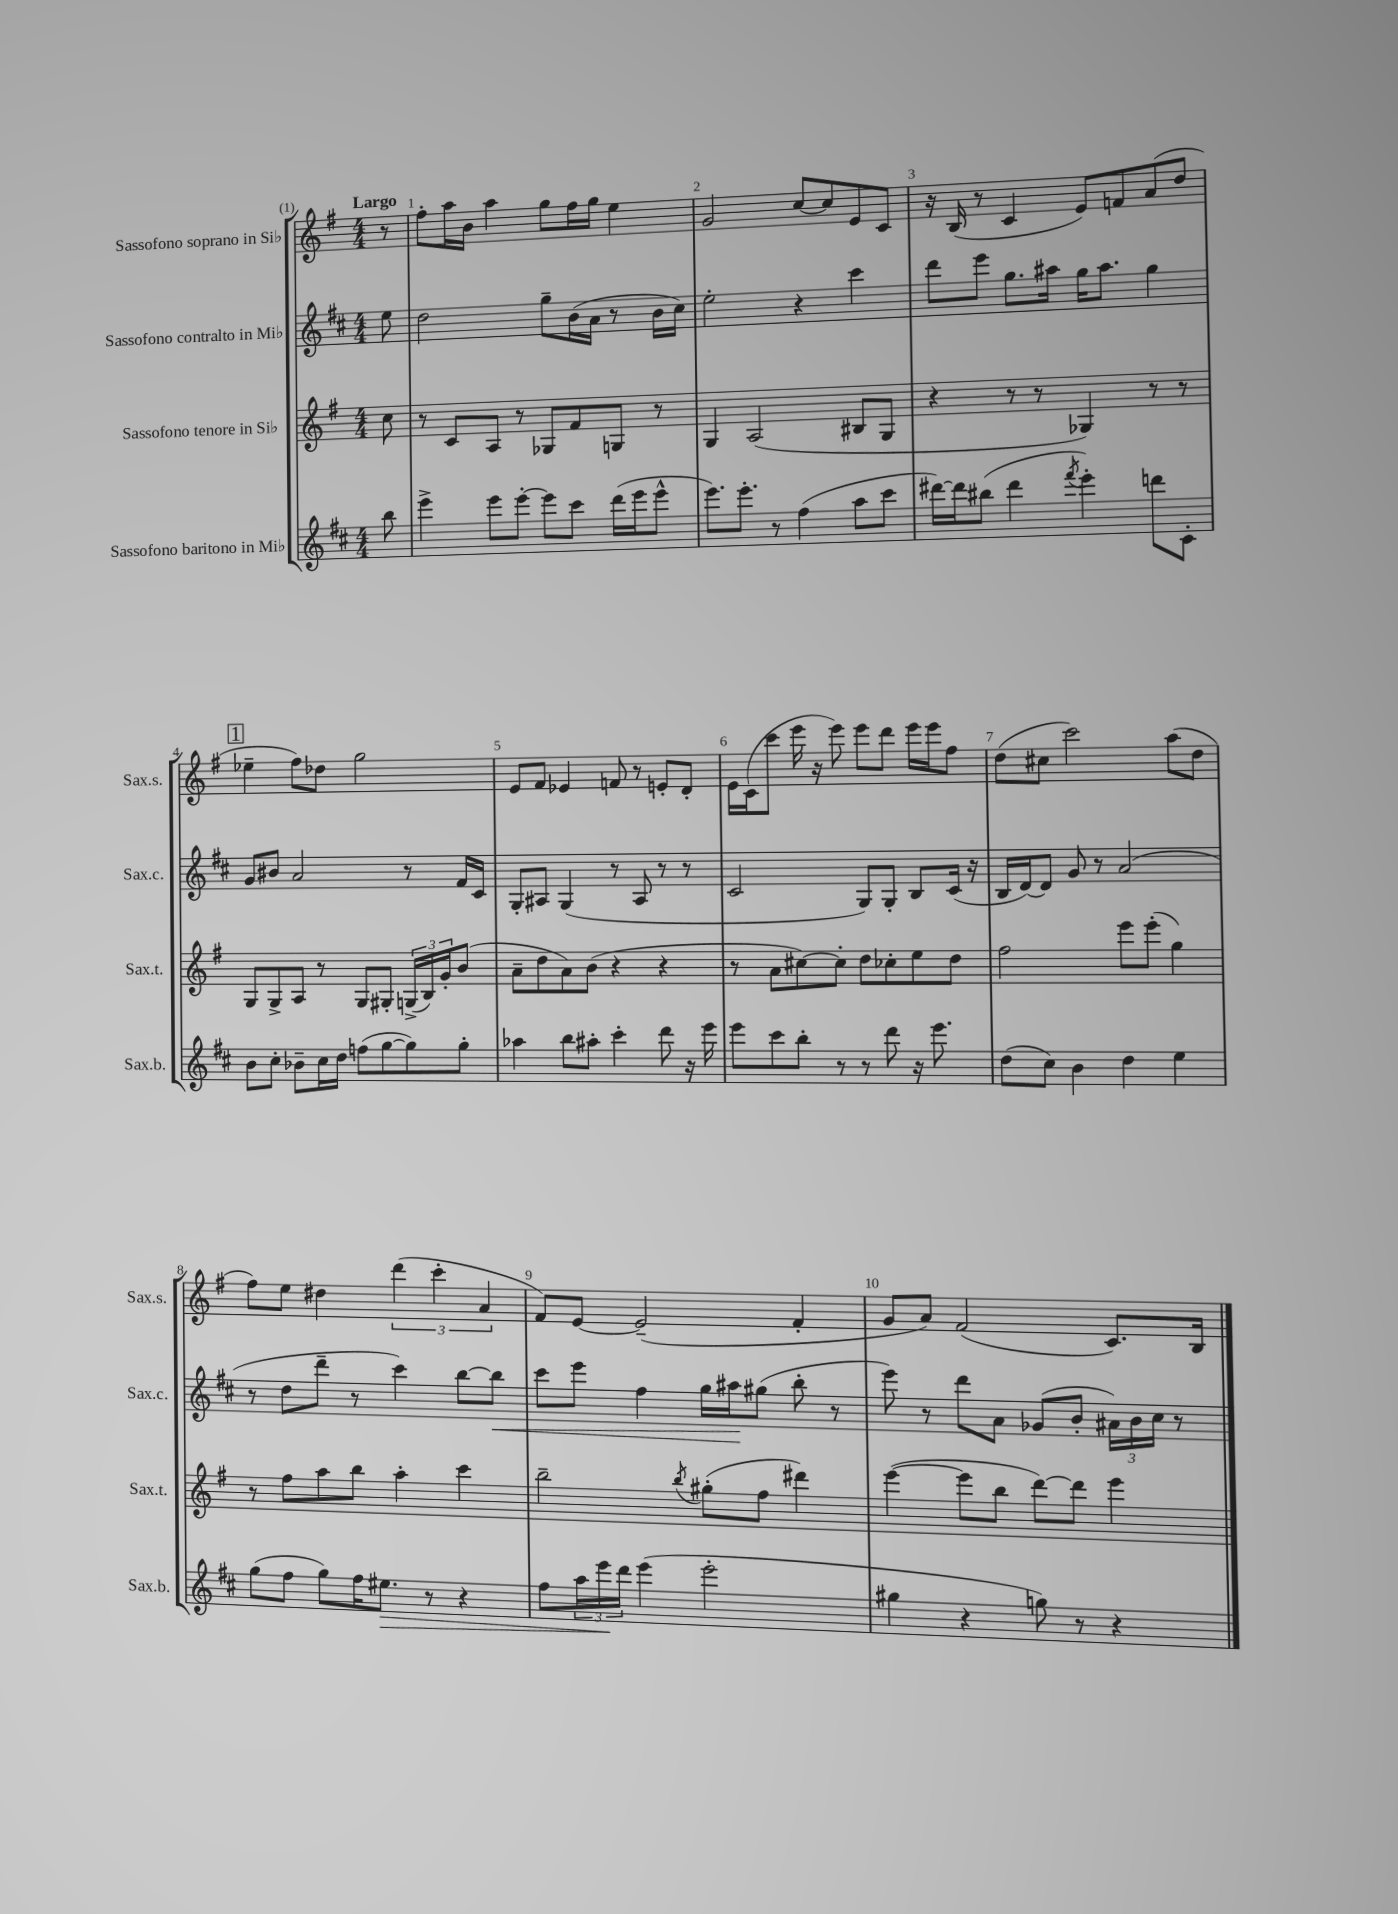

**kern	**dynam	**kern	**kern	**dynam	**kern
*part4	*part4	*part3	*part2	*part2	*part1
*staff4	*staff4	*staff3	*staff2	*staff2	*staff1
*I"Sassofono baritono in Mi♭	*	*I"Sassofono tenore in Si♭	*I"Sassofono contralto in Mi♭	*	*I"Sassofono soprano in Si♭
*I'Sax.b.	*	*I'Sax.t.	*I'Sax.c.	*	*I'Sax.s.
*clefG2	*	*clefG2	*clefG2	*	*clefG2
*k[f#c#]	*	*k[f#]	*k[f#c#]	*	*k[f#]
*M4/4	*	*M4/4	*M4/4	*	*M4/4
=	=	=	=	=	=
!	!	!	!	!	!LO:TX:a:B:t=Largo
8bb\	.	8cc\	8ee\	.	8r
=1	=1	=1	=1	=1	=1
4eee^\	.	8r	2dd\	.	8ff#'\L
.	.	8c/L	.	.	16aa\L
.	.	.	.	.	16b\JJ
8eee\L	.	8A/J	.	.	4aa\
[8eee'\J	.	8r	.	.	.
8eee\L]	.	8G-X/L	8gg~\L	.	8gg\L
8ccc#\J	.	8f#/	(16b\L	.	16ff#\L
.	.	.	16a\JJ	.	16gg\JJ
(16ddd\LL	.	8Gn/J	8r	.	4ee\
16eee\J	.	.	.	.	.
8eee^^\J	.	8r	16b\LL	.	.
.	.	.	16cc#\JJ)	.	.
=2	=2	=2	=2	=2	=2
8.eee\L)	.	4G/	2ee'\	.	2g/
8.eee'\J	.	.	.	.	.
.	.	(2A/	.	.	.
8r	.	.	.	.	.
(4ff#\	.	.	4r	.	[8cc/L
.	.	.	.	.	8cc/]
8aa\L	.	8B#X/L	4ccc#\	.	8e/
8ccc#\J	.	8G/J	.	.	8c/J
=3	=3	=3	=3	=3	=3
[16ddd#X\LL)	.	4r	8ddd\L	.	16r
16ddd#\J]	.	.	.	.	(16B/
(8bb#X\J	.	.	8eee\J	.	8r
4ddd#\	.	8r	8.gg\L	.	4c/
.	.	8r	.	.	.
.	.	.	16aa#X\Jk	.	.
8qfff#/	.	.	.	.	.
4eee'\)	.	4G-X/)	16gg\KL	.	8e/L)
.	.	.	8.aa#\J	.	.
.	.	.	.	.	8fn/
8dddn\L	.	8r	4gg\	.	(8a/
8c#'\J	.	8r	.	.	8dd/J
!!LO:LB:g=z
!!LO:REH:place=s1:t=1
=4	=4	=4	=4	=4	=4
8b\L	.	8G/L	8g/L	.	4ee-X~\
8cc#'\J	.	8G^/	8b#X/J	.	.
8b-X~\L	.	8A/J	2a/	.	8ff#\L)
16cc#\L	.	8r	.	.	8dd-X\J
16dd\JJ	.	.	.	.	.
(8ffn\L	.	8G/L	.	.	2gg\
[8gg\	.	8G#X'/J	.	.	.
8gg\])	.	(24Gn^/LL	8r	.	.
.	.	24B/)	.	.	.
.	.	24g'/J	.	.	.
8gg'\J	.	(8b/J	16f#/LL	.	.
.	.	.	16c#/JJ	.	.
=5	=5	=5	=5	=5	=5
4aa-X\	.	8a~\L	8G'/L	.	8e/L
.	.	8dd\	8A#X/J	.	8f#/J
8bb\L	.	8a\)	(4G/	.	4e-X/
8aa#X'\J	.	(8b\J	.	.	.
4ccc#'\	.	4r	8r	.	8fn/
.	.	.	8A#/	.	8r
8ddd\	.	4r	8r	.	8en'/L
16r	.	.	8r	.	8d'/J
16eee\	.	.	.	.	.
=6	=6	=6	=6	=6	=6
8eee\L	.	8r	2c#/	.	16e\LL
.	.	.	.	.	(16c\J
8ccc#\	.	8a\L	.	.	8ccc\J
8bb'\J	.	[8cc#X\)	.	.	16eee\
.	.	.	.	.	16r
8r	.	8cc#'\J]	.	.	8eee\)
8r	.	8dd\L	8G/L)	.	8eee\L
8ddd\	.	8cc-X'\	8G'/J	.	8ddd\J
16r	.	8ee\	8B/L	.	16eee\LL
8.eee\	.	.	.	.	16eee\J
.	.	8dd\J	(16c#/Jk	.	8ff#\J
.	.	.	16r	.	.
=7	=7	=7	=7	=7	=7
(8dd\L	.	2ff#\	16B/LL	.	(8dd\L
.	.	.	[16d/J)	.	.
8cc#\J)	.	.	8d/J]	.	8cc#X\J
4b\	.	.	8g/	.	2ccc\)
.	.	.	8r	.	.
4dd\	.	8eee\L	(2a/	.	.
.	.	(8eee'\J	.	.	.
4ee\	.	4gg\)	.	.	(8aa\L
.	.	.	.	.	8dd\J
!!LO:LB:g=z
=8	=8	=8	=8	=8	=8
(8gg\L	.	8r	8r	.	8ff#\L)
8ff#\J	.	8ff#\L	8dd\L	.	8ee\J
8gg\L)	.	8aa\	8ddd~\J	.	4dd#X\
16ff#\K	.	8bb\J	8r	.	.
!	!LO:HP:b	!	!	!	!
8.ee#X\J	>	.	.	.	.
.	.	4aa'\	4ccc#\)	.	(6ddd\
8r	.	.	.	.	.
.	.	.	.	.	6ccc'\
4r	.	4ccc\	[8bb\L	.	.
.	.	.	.	.	6a/
!	!	!	!	!LO:HP:b	!
.	.	.	8bb\J]	<	.
=9	=9	=9	=9	=9	=9
8ff#\L	.	2bb~\	8ccc#\L	.	8f#/L)
24aa\L	.	.	8eee\J	.	[8e/J
24eee\	.	.	.	.	.
24ddd\JJ	]	.	.	.	.
(4eee\	.	.	4ff#\	.	(2e~/]
.	.	8qbb/	.	.	.
2eee'\	.	(8gg#X'\L	16gg\LL	.	.
.	.	.	16aa#X\J	.	.
.	.	8ff#\J	(8gg#X\J	[	.
.	.	4ddd#X\)	8bb'\	.	4f#'/
.	.	.	8r	.	.
=10	=10	=10	=10	=10	=10
4gg#X\	.	([4eee\	8eee\)	.	8g/L
.	.	.	8r	.	8a/J)
4r	.	8eee\L]	8ddd\L	.	(2f#/
.	.	8bb\J	8a\J	.	.
8ggn\)	.	[8ddd\L)	(8g-X/L	.	.
8r	.	8ddd\J]	8b'/J	.	.
4r	.	4eee\	24a#X\LL)	.	8.c/L)
.	.	.	24b\	.	.
.	.	.	24cc#\JJ	.	.
.	.	.	8r	.	.
.	.	.	.	.	16B/Jk
==	==	==	==	==	==
*-	*-	*-	*-	*-	*-
